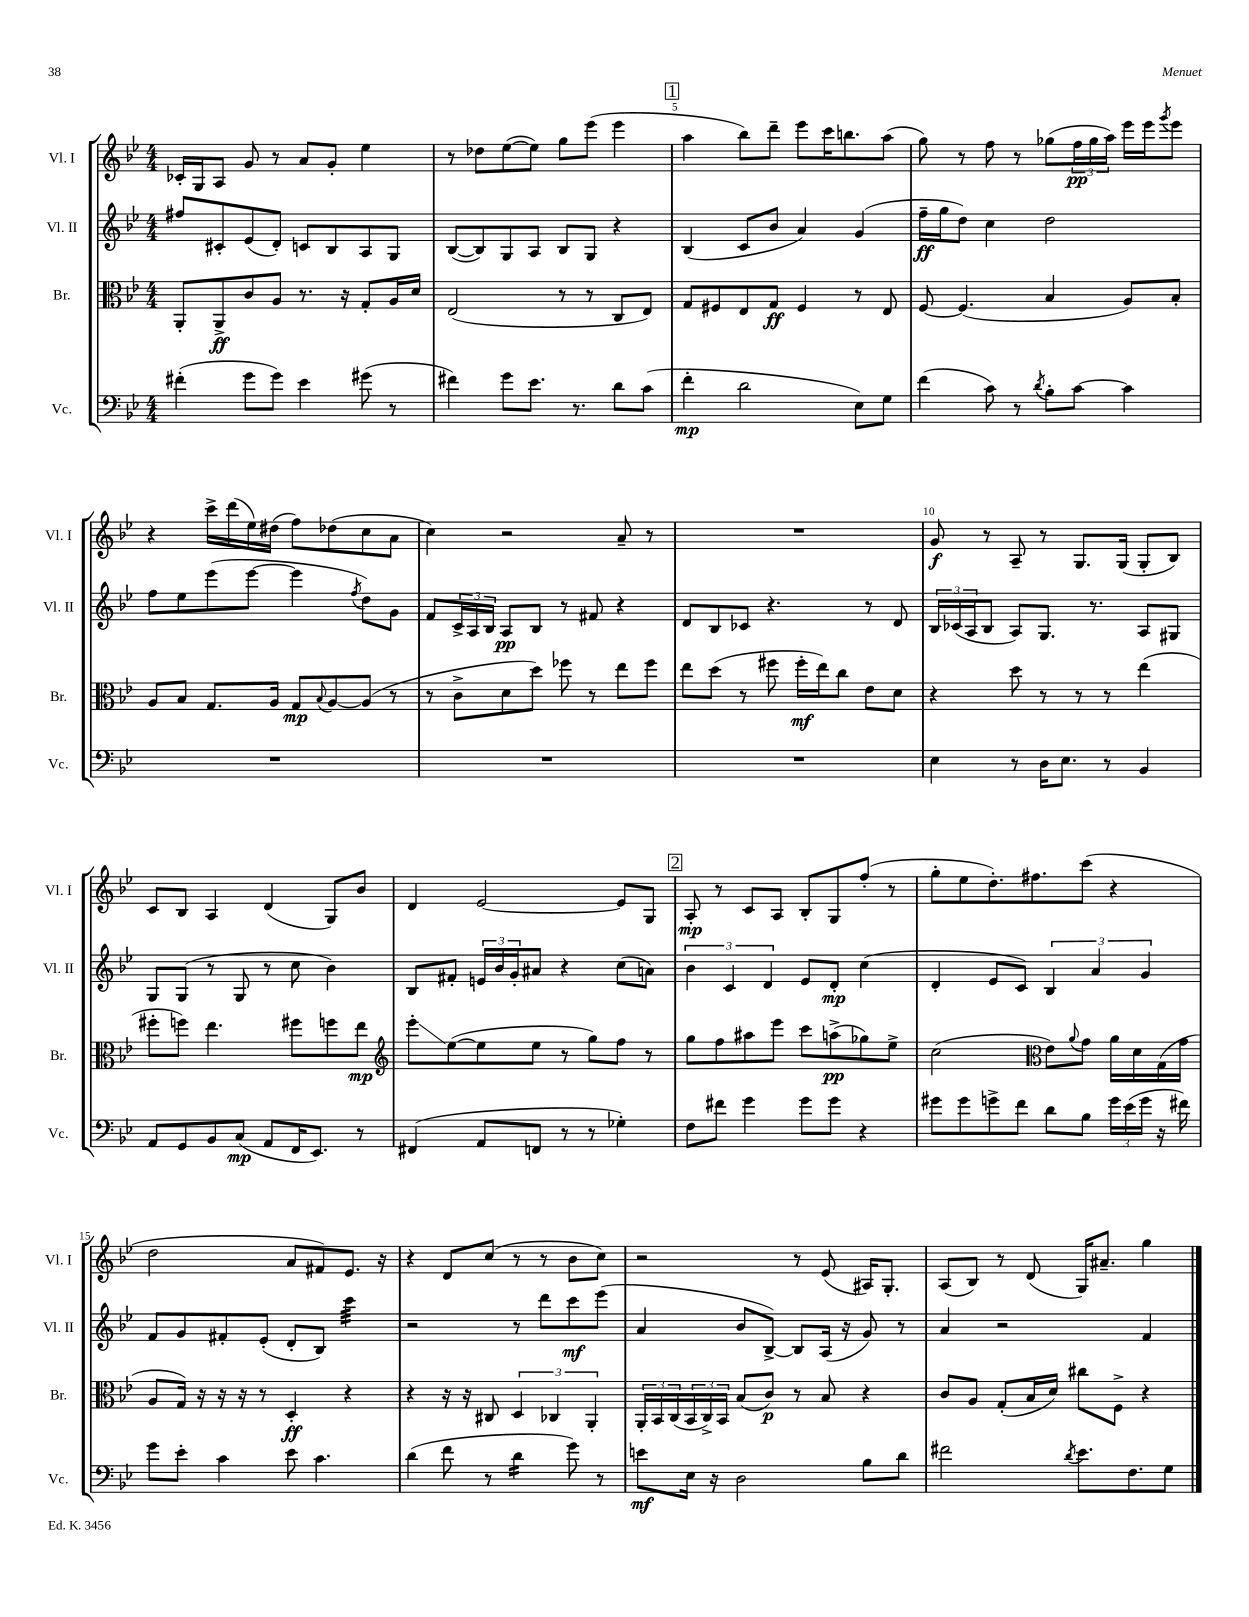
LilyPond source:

<<
\new StaffGroup <<
\new Staff = "s0" \with { instrumentName = "Vl. I" shortInstrumentName = "Vl. I" } {
    \clef treble \key bes \major \numericTimeSignature \time 4/4
    ces'16-. g16 a8 g'8 r8 a'8 g'8-. ees''4 |
    r8 des''8 ees''8~( ees''8) g''8 ees'''8( ees'''4 |
    \mark \markup { \box "1" } a''4 bes''8) d'''8-- ees'''8 c'''16 b''8. a''8( |
    g''8) r8 f''8 r8 ges''8( \tuplet 3/2 { f''16\pp ges''16 a''16) } ees'''16 ees'''16 \acciaccatura { g'''8 } ees'''8 |
    r4 c'''16-> d'''16( ees''16) dis''16( f''8) des''8( c''8 a'8 |
    c''4) r2 a'8-- r8 |
    R1 |
    g'8\f r8 a8-- r8 g8. g16( g8-. bes8) |
    c'8 bes8 a4 d'4( g8) bes'8 |
    d'4 ees'2~ ees'8 g8 |
    \mark \markup { \box "2" } a8-.\mp r8 c'8 a8 bes8-. g8 f''8-.( r8 |
    g''8-. ees''8 d''8.-.) fis''8. c'''8( r4 |
    d''2 a'8 fis'8) ees'8. r16 |
    r4 d'8 c''8( r8 r8 bes'8 c''8) |
    r2 r8 ees'8( ais16) g8.-. |
    a8( bes8) r8 d'8( g16) ais'8.-- g''4 \bar "|." |
}
\new Staff = "s1" \with { instrumentName = "Vl. II" shortInstrumentName = "Vl. II" } {
    \clef treble \key bes \major \numericTimeSignature \time 4/4
    fis''8 cis'8-. ees'8( d'8-.) c'8 bes8 a8 g8 |
    bes8~( bes8) g8 a8 bes8 g8 r4 |
    \mark \markup { \box "1" } bes4( c'8 bes'8 a'4) g'4( |
    f''16--\ff g''16 d''8) c''4 d''2 |
    f''8 ees''8 ees'''8( ees'''8~ ees'''4 \acciaccatura { f''8 } d''8) g'8 |
    f'8 \tuplet 3/2 { c'16-> a16 bes16 } a8\pp bes8 r8 fis'8 r4 |
    d'8 bes8 ces'8 r4. r8 d'8 |
    \tuplet 3/2 { bes16 ces'16( a16 } bes8 a8) g8. r8. a8 gis8 |
    g8 g8( r8 g8 r8 c''8 bes'4) |
    bes8 fis'8-. \tuplet 3/2 { e'16 bes'16 g'16-. } ais'8 r4 c''8( a'8) |
    \mark \markup { \box "2" } \tuplet 3/2 { bes'4 c'4 d'4 } ees'8 d'8-.\mp c''4( |
    d'4-. ees'8 c'8) \tuplet 3/2 { bes4 a'4 g'4 } |
    f'8 g'8 fis'8-. ees'8-.( d'8-. bes8) c'''4:32 |
    r2 r8 d'''8 c'''8\mf ees'''8( |
    a'4 bes'8 bes8~->) bes8 a16( r16 g'8) r8 |
    a'4 r2 f'4 \bar "|." |
}
\new Staff = "s2" \with { instrumentName = "Br." shortInstrumentName = "Br." } {
    \clef alto \key bes \major \numericTimeSignature \time 4/4
    a,8-. a,8->\ff c'8 a8 r8. r16 g8-. a16 d'16 |
    ees2( r8 r8 c8 ees8) |
    \mark \markup { \box "1" } g8 fis8 ees8 g8\ff fis4 r8 ees8 |
    f8~ f4.( bes4 a8) bes8-. |
    a8 bes8 g8. a16 g8\mp \appoggiatura { bes8 } a8~ a8( r8 |
    r8 c'8-> d'8 d''8) fes''8 r8 ees''8 fes''8 |
    ees''8 d''8( r8 fis''8 fis''16-.\mf ees''16) c''8 ees'8 d'8 |
    r4 d''8 r8 r8 r8 ees''4( |
    fis''8-. f''8) ees''4. fis''8 f''8 ees''8\mp |
    \clef treble ees'''8-.\glissando ees''8~( ees''8 ees''8 r8 g''8) f''8 r8 |
    \mark \markup { \box "2" } g''8 f''8 ais''8 ees'''8 c'''8 a''8->\pp( ges''8) ees''8-> |
    c''2( \clef alto ees'8) \appoggiatura { a'8 } g'8 a'16 d'16 g16( g'16 |
    a8 g16) r16 r16 r16 r8 d4-.\ff r4 |
    r4 r16 r16 cis8 \tuplet 3/2 { d4 ces4 a,4-. } |
    \tuplet 3/2 { a,16-. bes,16 c16( } \tuplet 3/2 { bes,16 c16->) bes,16 } bes8( c'8\p) r8 bes8 r4 |
    c'8 a8 g8-.( bes16 d'16) cis''8 f8-> r4 \bar "|." |
}
\new Staff = "s3" \with { instrumentName = "Vc." shortInstrumentName = "Vc." } {
    \clef bass \key bes \major \numericTimeSignature \time 4/4
    fis'4-.( g'8 g'8) ees'4 gis'8( r8 |
    fis'4) g'8 ees'8. r8. d'8 c'8( |
    \mark \markup { \box "1" } f'4-.\mp d'2 ees8) g8 |
    f'4( c'8) r8 \acciaccatura { d'8 } bes8-. c'8~ c'4 |
    R1 |
    R1 |
    R1 |
    ees4 r8 d16 ees8. r8 bes,4 |
    a,8 g,8 bes,8 c8\mp( a,8 f,16 ees,8.) r8 |
    fis,4( a,8 f,8 r8 r8 ges4-.) |
    \mark \markup { \box "2" } f8 fis'8 g'4 g'8 g'8 r4 |
    gis'8 gis'8 g'8-> f'8 d'8 bes8 \tuplet 3/2 { g'16 ees'16( g'16 } r16 fis'16) |
    g'8 ees'8-. c'4 ees'8 c'4. |
    d'4( f'8 r8 d'4:16 g'8) r8 |
    e'8\mf ees16 r16 d2 bes8 d'8 |
    fis'2 \acciaccatura { d'8 } ees'8. f8. g8 \bar "|." |
}
>>
>>
\layout { \context { \Score currentBarNumber = #3 \override BarNumber.break-visibility = ##(#f #t #t) barNumberVisibility = #(every-nth-bar-number-visible 5) } }
